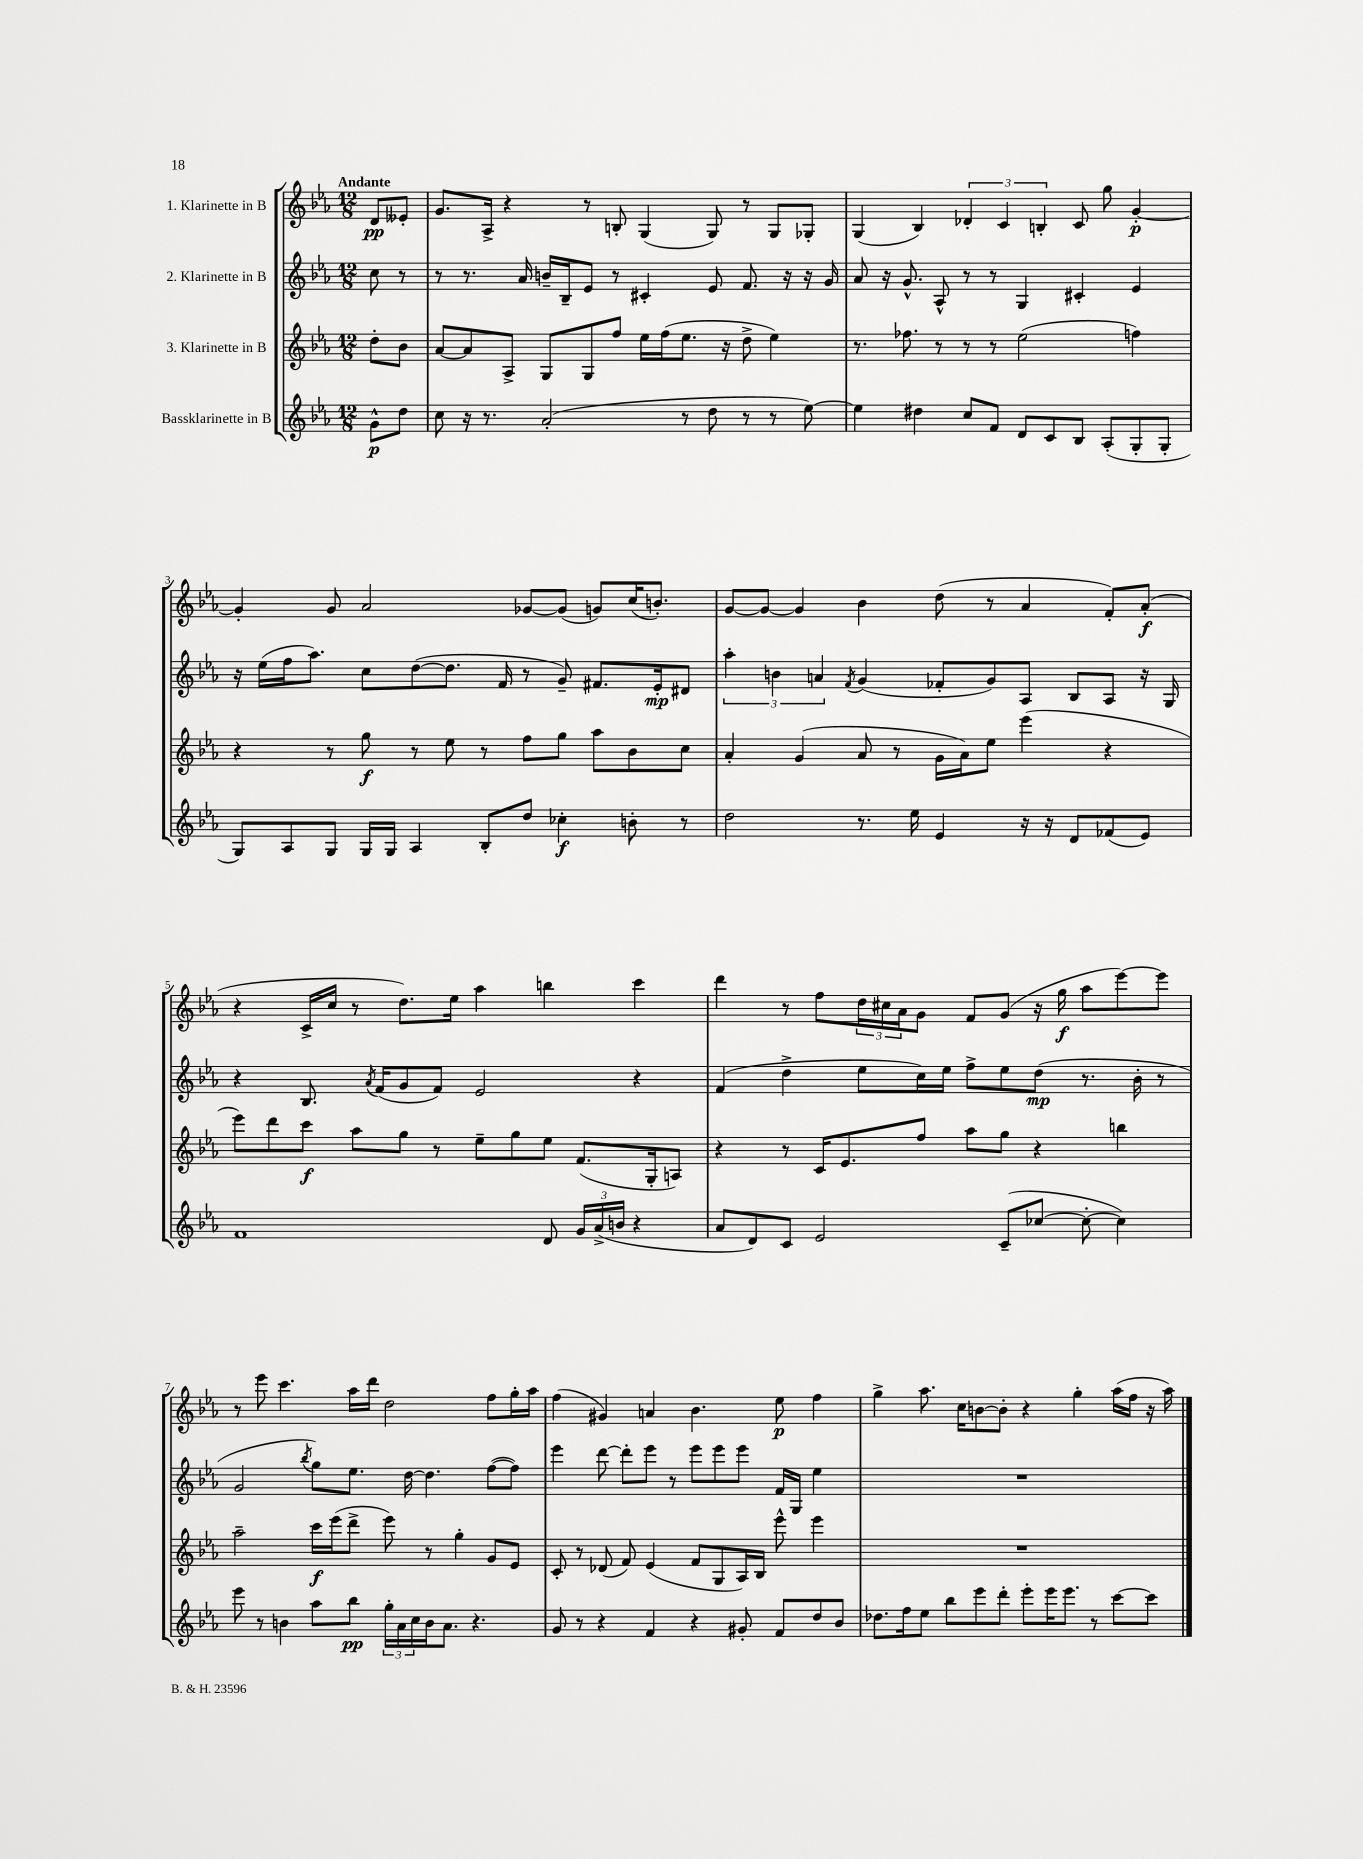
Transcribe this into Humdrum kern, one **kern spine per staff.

**kern	**kern	**kern	**kern
*staff4	*staff3	*staff2	*staff1
*clefG2	*clefG2	*clefG2	*clefG2
*k[b-e-a-]	*k[b-e-a-]	*k[b-e-a-]	*k[b-e-a-]
*M12/8	*M12/8	*M12/8	*M12/8
8g^^	8dd'	8cc	8d
8dd	8b-	8r	8e--'
=	=	=	=
8cc	[8a-	8r	8.g
16r	8a-]	8.r	.
8.r	.	.	16A-^
.	8A-^	.	4r
.	.	16a-	.
(2a-'	8G	16b~	.
.	.	16B-~	.
.	8G	8e-	8r
.	8ff	8r	8B'
.	16ee-	4c#'	(4G
.	(16ff	.	.
8r	8.ee-	.	.
8dd	.	8e-	8G)
.	16r	.	.
8r	8dd^	8.f	8r
8r	4ee-)	.	8G
.	.	16r	.
[8ee-)	.	16r	8G-'
.	.	16g	.
=	=	=	=
4ee-]	8.r	8a-	(4G
.	.	16r	.
.	8.ff-	8.g^^	.
4dd#	.	.	4B-)
.	8r	8A-^^	.
8cc	8r	8r	6d-'
8f	8r	8r	.
.	.	.	6c
8d	(2ee-	4G	.
.	.	.	6B'
8c	.	.	.
8B-	.	4c#'	8c
(8A-'	.	.	8gg
8G'	4ff)	4e-	[4g'
8G'	.	.	.
=	=	=	=
8G)	4r	16r	4g']
.	.	(16ee-	.
8A-	.	16ff	.
.	.	8.aa-)	.
8G	8r	.	8g
16G	8gg	8cc	2a-
16G	.	.	.
4A-	8r	([8dd	.
.	8ee-	8.dd]	.
8B-'	8r	.	.
.	.	16f	.
8dd	8ff	8r	[8g-
4cc-'	8gg	8g~)	(8g-]
.	8aa-	8.f#	8g)
8b'	8b-	.	(16cc
.	.	16e-'	8.b')
8r	8cc	8d#	.
=	=	=	=
2dd	4a-'	6aa-'	[8g
.	.	.	8g_
.	.	6b	.
.	(4g	.	4g]
.	.	6a	.
.	.	8qf	.
8.r	8a-	(4g	4b-
.	8r	.	.
16ee-	.	.	.
4e-	16g	8f-'	(8dd
.	16a-)	.	.
.	8ee-	8g)	8r
16r	(4eee-	8A-	4a-
16r	.	.	.
8d	.	8B-	.
(8f-	4r	8A-	8f')
8e-)	.	16r	(8a-'
.	.	16G	.
=	=	=	=
1f	8eee-)	4r	4r
.	8ddd	.	.
.	8ccc	8.B-	16c^
.	.	.	16cc
.	8aa-	.	8r
.	.	8qa-	.
.	.	(16f	.
.	8gg	8g	8.dd)
.	8r	8f)	.
.	.	.	16ee-
.	8ee-~	2e-	4aa-
.	8gg	.	.
8d	8ee-	.	4bb
24g	(8.f	.	.
(24a-^	.	.	.
24b	.	.	.
4r	.	4r	4ccc
.	16G'	.	.
.	8A)	.	.
=	=	=	=
8a-	4r	(4f	4ddd
8d)	.	.	.
8c	8r	4dd^	8r
2e-	16c	.	8ff
.	8.e-	.	.
.	.	8ee-	24dd
.	.	.	24cc#
.	.	.	24a-
.	8ff	16cc)	8g
.	.	16ee-	.
.	8aa-	8ff^	8f
(8c~	8gg	8ee-	(8g
[8cc-	4r	(8dd	16r
.	.	.	16gg
8cc-'_	.	8.r	8aa-
4cc-])	4bb	.	[8eee-)
.	.	16b-'	.
.	.	8r	8eee-]
=	=	=	=
8eee-	2aa-~	2g	8r
8r	.	.	8eee-
4b	.	.	4.ccc
.	.	8qbb-	.
8aa-	16ccc	8gg)	.
.	(16eee-	.	.
8bb-	8ddd^	8.ee-	16aa-
.	.	.	16ddd
24gg'	8eee-)	.	2dd
24a-	.	.	.
.	.	[16dd	.
24cc	.	.	.
16b	8r	4.dd]	.
8.a-	.	.	.
.	4gg'	.	.
4.r	.	.	.
.	8g	([8ff	8ff
.	8e-	8ff])	16gg'
.	.	.	16aa-
=	=	=	=
8g	8c'	4eee-	(4ff
8r	8r	.	.
4r	(8d-	[8ddd	4g#)
.	8f)	8ddd']	.
4f	(4e-	8eee-	4a
.	.	8r	.
4r	8f	8eee-	4.b-
.	8G	8eee-	.
8g#'	16A-)	8eee-	.
.	16B-	.	.
8f	8eee-^^	16f	8ee-
.	.	16G	.
8dd	4eee-	4ee-	4ff
8b-	.	.	.
=	=	=	=
8.dd-	1.r	1.r	4gg^
16ff	.	.	.
8ee-	.	.	8.aa-
8bb-	.	.	.
.	.	.	16cc
8eee-	.	.	[8b
8ddd'	.	.	8b']
8eee-'	.	.	4r
16eee-	.	.	.
8.eee-	.	.	.
.	.	.	4gg'
8r	.	.	.
[8ccc	.	.	(16aa-
.	.	.	16ff
8ccc]	.	.	16r
.	.	.	16aa-)
==	==	==	==
*-	*-	*-	*-
